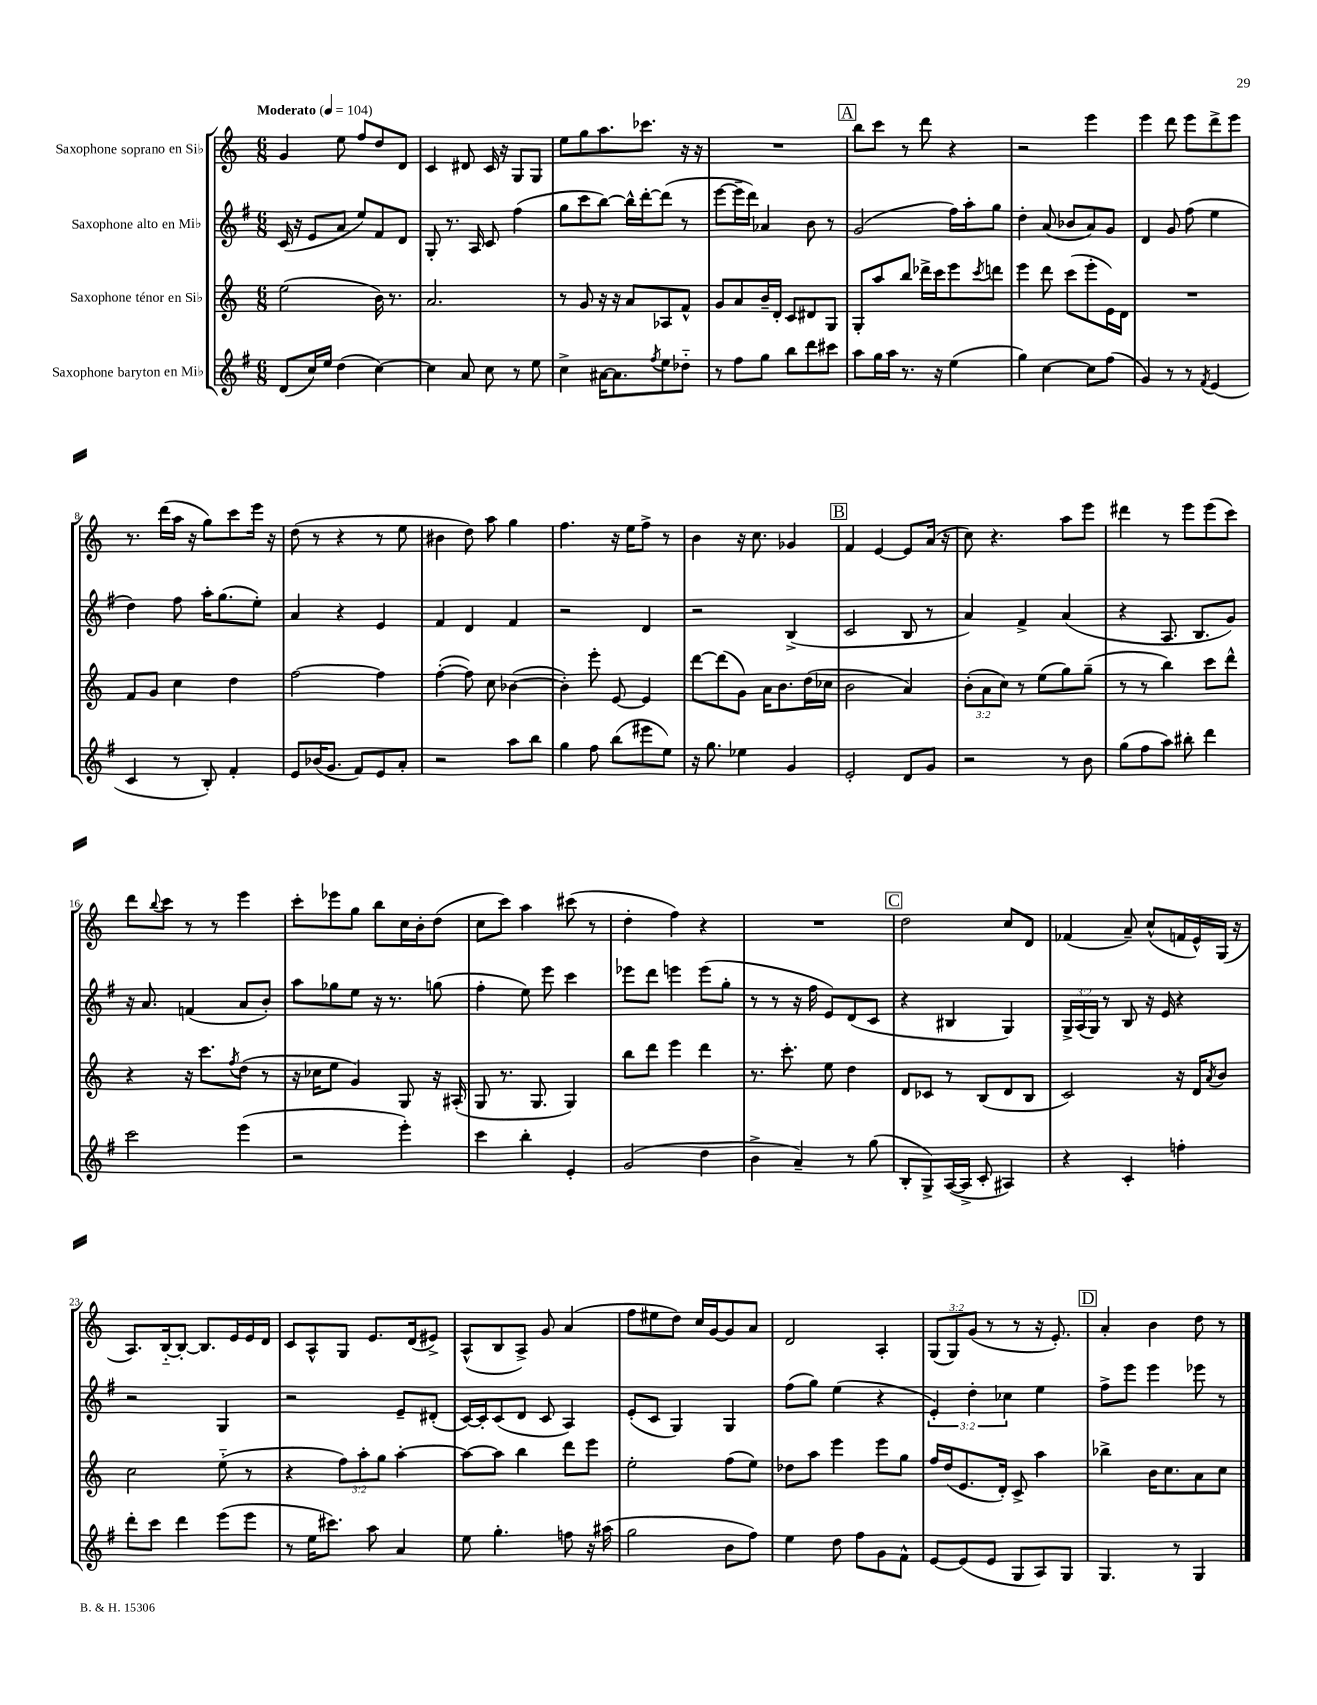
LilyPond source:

<<
\new StaffGroup <<
\new Staff = "s0" \with { instrumentName = "Saxophone soprano en Sib" } {
    \clef treble \key c \major \numericTimeSignature \time 6/8 \override Staff.TupletNumber.text = #tuplet-number::calc-fraction-text \tempo "Moderato" 4 = 104
    g'4 e''8 f''8 d''8 d'8 |
    c'4 dis'8 c'16 r16 g8 g8 |
    e''8 g''8 a''8. ces'''8. r16 r16 |
    R2. |
    \mark \markup { \box "A" } b''8 c'''8 r8 d'''8 r4 |
    r2 e'''4 |
    e'''4 d'''8 e'''8 d'''8-> e'''8 |
    r8. d'''16( a''16 r16 g''8) c'''8 e'''16 r16 |
    d''8( r8 r4 r8 e''8 |
    bis'4 d''8) a''8 g''4 |
    f''4. r16 e''16 f''8-> r8 |
    b'4 r16 c''8. ges'4 |
    \mark \markup { \box "B" } f'4 e'4~ e'8 a'16( r16 |
    c''8) r4. a''8 e'''8 |
    dis'''4 r8 e'''8 e'''8( c'''8) |
    d'''8 \appoggiatura { b''8 } c'''8 r8 r8 e'''4 |
    c'''8-. ees'''8 g''8 b''8 c''16 b'16-. d''8( |
    c''8 c'''8) a''4 cis'''8( r8 |
    d''4-. f''4) r4 |
    R2. |
    \mark \markup { \box "C" } d''2 c''8 d'8 |
    fes'4( a'8--) c''8-^( f'16 e'16-^) g16( r16 |
    a8.) b16~-_ b8~-. b8. e'16 e'16 d'16 |
    c'8 a8-^ g8 e'8. d'16( eis'8->) |
    a8-^( b8 a8->) g'8 a'4( |
    f''8 eis''8 d''8) c''16 g'16~ g'8 a'8 |
    d'2 a4-. |
    \tuplet 3/2 { g8( g8) g'8( } r8 r8 r16 e'8.-.) |
    \mark \markup { \box "D" } a'4-. b'4 d''8 r8 \bar "|." |
}
\new Staff = "s1" \with { instrumentName = "Saxophone alto en Mib" } {
    \clef treble \key g \major \numericTimeSignature \time 6/8 \override Staff.TupletNumber.text = #tuplet-number::calc-fraction-text
    c'16( r16 e'8 a'8 e''8) fis'8 d'8 |
    g8-. r8. a16 c'8 fis''4( |
    g''8 c'''8 b''8~) b''16-^ d'''16~-. d'''8( r8 |
    e'''8~ e'''16-- d'''16) aes'4 b'8 r8 |
    \mark \markup { \box "A" } g'2( fis''16) a''16-. g''8 |
    d''4-. a'8( bes'8 a'8) g'8 |
    d'4 g'8 fis''8( e''4 |
    d''4) fis''8 a''16-. g''8.( e''8-.) |
    a'4 r4 e'4 |
    fis'4 d'4 fis'4 |
    r2 d'4 |
    r2 b4->( |
    \mark \markup { \box "B" } c'2 b8 r8 |
    a'4) fis'4-> a'4( |
    r4 a8. b8. g'8) |
    r16 a'8. f'4( a'8 b'8-.) |
    a''8 ges''8 e''8 r16 r8. g''8( |
    fis''4-. e''8) e'''8 c'''4 |
    ees'''8 d'''8 e'''4 e'''8( g''8-. |
    r8 r8 r16 fis''16 e'8) d'8( c'8 |
    \mark \markup { \box "C" } r4 bis4 g4) |
    \tuplet 3/2 { g16-> a16( g16) } r8 b8 r16 e'16 r4 |
    r2 g4 |
    r2 e'8-- dis'8-.( |
    c'16~) c'16-. c'8( d'8 c'8 a4) |
    e'8-.( c'8 g4) g4 |
    fis''8( g''8) e''4( r4 |
    \tuplet 3/2 { e'4-.) d''4-. ces''4 } e''4 |
    \mark \markup { \box "D" } fis''8-> e'''8 e'''4 ees'''8 r8 \bar "|." |
}
\new Staff = "s2" \with { instrumentName = "Saxophone ténor en Sib" } {
    \clef treble \key c \major \numericTimeSignature \time 6/8 \override Staff.TupletNumber.text = #tuplet-number::calc-fraction-text
    e''2( b'16) r8. |
    a'2. |
    r8 g'8 r16 r16 a'8 aes8 f'8-^ |
    g'8 a'8 b'16-- d'16-. c'8 dis'8 g8 |
    \mark \markup { \box "A" } g8-. a''8 b''8 des'''16-> c'''16 e'''8 \acciaccatura { c'''8 } d'''8 |
    e'''4 d'''8 c'''8( e'''8-. e'16) d'16 |
    R2. |
    f'8 g'8 c''4 d''4 |
    f''2~ f''4 |
    f''4~-.( f''8) c''8 bes'4~( |
    bes'4-.) e'''8-. e'8~ e'4 |
    d'''8~ d'''8( g'8) a'16 b'8. d''16( ces''16 |
    \mark \markup { \box "B" } b'2 a'4) |
    \tuplet 3/2 { b'8-.( a'8 c''8) } r8 e''8( g''8) g''8--( |
    r8 r8 b''4) c'''8 d'''8-^ |
    r4 r16 c'''8. \acciaccatura { f''8 } d''8( r8 |
    r16 ces''16 e''8 g'4) g8 r16 ais16-.( |
    g8 r8. g8. g4) |
    b''8 d'''8 e'''4 d'''4 |
    r8. c'''8.-. e''8 d''4 |
    \mark \markup { \box "C" } d'8 ces'8 r8 b8( d'8 b8 |
    c'2) r16 d'16 \acciaccatura { a'8 } b'8 |
    c''2 e''8-_( r8 |
    r4 \tuplet 3/2 { f''8) a''8-. g''8 } a''4~-. |
    a''8~ a''8 b''4 d'''8 e'''8 |
    e''2-. f''8( e''8) |
    des''8 a''8 e'''4 e'''8 g''8 |
    f''16 d''16( e'8. d'16-.) c'8-> a''4 |
    \mark \markup { \box "D" } bes''4-> b'16 c''8. a'8 c''8 \bar "|." |
}
\new Staff = "s3" \with { instrumentName = "Saxophone baryton en Mib" } {
    \clef treble \key g \major \numericTimeSignature \time 6/8
    d'8( c''16) e''16 d''4( c''4~) |
    c''4 a'8 c''8 r8 e''8 |
    c''4-> ais'16~ ais'8. \acciaccatura { fis''8 } e''8 des''8-_ |
    r8 fis''8 g''8 b''8 d'''8 cis'''8 |
    \mark \markup { \box "A" } a''8 g''16 a''16 r8. r16 e''4( |
    g''4) c''4~ c''8 fis''8( |
    g'4) r8 r8 \acciaccatura { fis'8 } e'4( |
    c'4 r8 b8-.) fis'4-. |
    e'8 bes'16( g'8. fis'8) e'8 a'8-. |
    r2 a''8 b''8 |
    g''4 fis''8 b''8( eis'''8 e''8) |
    r16 g''8. ees''4 g'4 |
    \mark \markup { \box "B" } e'2-. d'8 g'8 |
    r2 r8 b'8 |
    g''8( fis''8 a''8) bis''8-. d'''4 |
    c'''2 e'''4( |
    r2 e'''4-.) |
    c'''4 b''4-. e'4-. |
    g'2( d''4 |
    b'4-> a'4--) r8 g''8( |
    \mark \markup { \box "C" } b8-. g8->) a16~( a16-> c'8-. ais4) |
    r4 c'4-. f''4-. |
    d'''8-. c'''8 d'''4 e'''8( e'''8 |
    r8 e''16 cis'''8.) a''8 a'4 |
    e''8 g''4.-. f''8 r16 ais''16( |
    g''2 b'8 fis''8) |
    e''4 d''8 fis''8 g'8 fis'8-^ |
    e'8~ e'8( e'8 g8 a8) g8 |
    \mark \markup { \box "D" } g4. r8 g4 \bar "|." |
}
>>
>>
